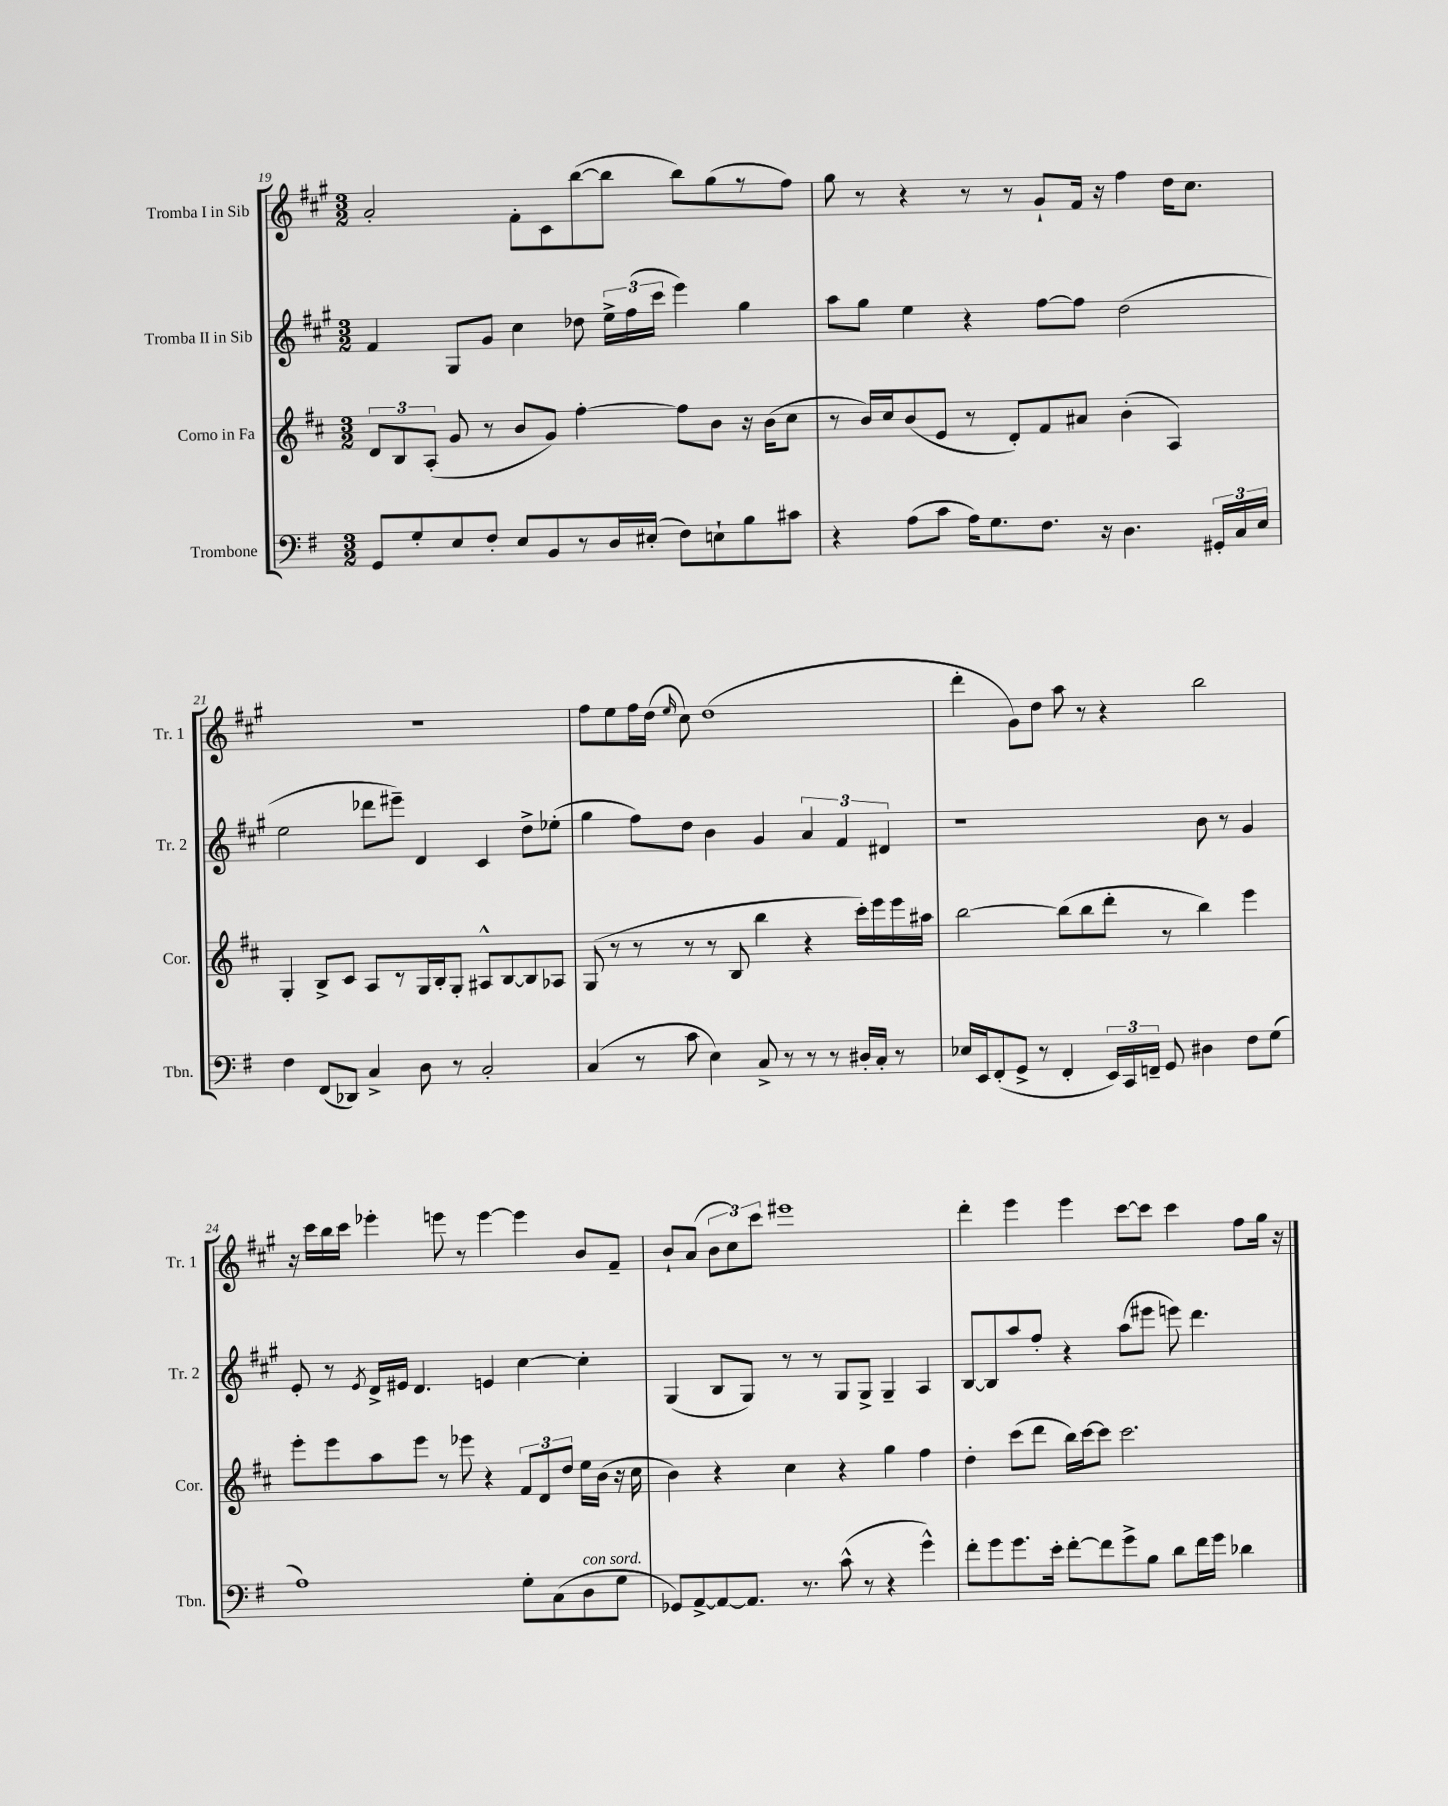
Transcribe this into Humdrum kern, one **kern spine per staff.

**kern	**kern	**kern	**kern
*staff4	*staff3	*staff2	*staff1
*clefF4	*clefG2	*clefG2	*clefG2
*k[f#]	*k[f#c#]	*k[f#c#g#]	*k[f#c#g#]
*M3/2	*M3/2	*M3/2	*M3/2
8GG/L	12d/L	4f#/	2a'/
.	12B/	.	.
8G'/	.	.	.
.	(12A'/J	.	.
8E/	8g/	8G#/L	.
8F#'/J	8r	8g#/J	.
8E/L	8b/L	4cc#\	8f#'\L
8BB/	8g/J)	.	8c#\
8r	[4ff#'\	8dd-\	([8bb\
16D/L	.	24ee^\LL	8bb\]J
.	.	(24ff#\	.
(16E#'/JJ	.	.	.
.	.	24ccc#\JJ	.
8F#\L)	8ff#\]L	4eee\)	8bb\L)
8E`\	8b\J	.	(8gg#\
8B\	16r	4gg#\	8r
.	(16b\LK	.	.
8c#\J	8cc#\J	.	8ff#\J)
=	=	=	=
4r	8r	8aa\L	8gg#\
.	16b/LL)	8gg#\J	8r
.	16cc#/J	.	.
(8A\L	(8b/	4ee\	4r
8c\J	8e/J	.	.
16A\LK)	8r	4r	8r
8.G\	.	.	.
.	8d'/L)	.	8r
8.F#\J	8f#/	[8ff#\L	8g#`/L
.	8a#/J	8ff#\]J	16f#/Jk
16r	.	.	16r
4.D\	(4b'\	(2dd\	4ff#\
.	4A/)	.	16dd\LK
.	.	.	8.cc#\J
24GG#'/LL	.	.	.
24C/	.	.	.
24E/JJ	.	.	.
=	=	=	=
4F#\	4G'/	2ee\	1.r
(8FF#/L	8B^/L	.	.
8DD-/J)	8c#/J	.	.
4C^/	8A/L	8ddd-\L	.
.	8r	8eee#~\J)	.
8D\	16G/L	4d/	.
.	16B'/J	.	.
8r	8G'/J	.	.
2C'/	8A#^^/L	4c#/	.
.	[8B/	.	.
.	8B/]	8dd^\L	.
.	8A-/J	(8ee-'\J	.
=	=	=	=
(4C/	(8G/	4gg#\	8ff#\L
.	8r	.	8ee\
8r	8r	8ff#\L)	16ff#\L
.	.	.	(16dd\JJ
.	.	.	16qqee/
8c\	8r	8dd\J	8cc#\)
4E\)	8r	4b\	(1dd
.	8B/	.	.
8C^/	4bb\	4g#/	.
8r	.	.	.
8r	4r	6a/	.
8r	.	.	.
.	.	6f#/	.
16D#'/LL	16ccc#'\LL)	.	.
16C'/JJ	16eee\	.	.
.	.	6d#/	.
8r	16eee\	.	.
.	16aa#\JJ	.	.
=	=	=	=
16E-/LL	[2bb\	1r	4ddd'\
16EE/J	.	.	.
(8FF#'/	.	.	.
8GG^/J	.	.	8g#\L)
8r	.	.	8dd\J
4FF#'/	(8bb\]L	.	8aa\
.	8bb\	.	8r
24EE/LL)	8ddd'\J	.	4r
24CC/	.	.	.
24FF~/JJ	.	.	.
8GG/	8r	.	.
4D#\	4bb\)	8b\	2bb\
.	.	8r	.
8F#\L	4eee\	4g#/	.
(8G\J	.	.	.
=	=	=	=
1A)	8eee'\L	8e'/	16r
.	.	.	16ccc#\LL
.	8eee\	8r	16bb\
.	.	.	16ccc#\JJ
.	.	8qe/	.
.	8aa\	16d^/LL	4eee-'\
.	.	16e#/JJ	.
.	8eee\J	4.d/	.
.	8r	.	8eee\
.	8eee-\	.	8r
.	4r	4e/	[4eee\
8G'\L	12f#/L	[4cc#\	4eee\]
.	12d/	.	.
(8C\	.	.	.
.	12dd/J	.	.
8D\	16ee\LL	4cc#'\]	8b/L
.	(16b\JJ	.	.
8G\J	16r	.	8f#~/J
.	16cc#\	.	.
=	=	=	=
8GG-/L)	4b\)	(4G#/	8b`/L
[8AA^/	.	.	(8a/J
8AA/_	4r	8B/L	12b\L
.	.	.	12cc#\)
8.AA/]J	.	8G#/J)	.
.	.	.	12ccc#\J
.	4cc#\	8r	1eee#
8.r	.	.	.
.	.	8r	.
(8c^^\	4r	8G#/L	.
8r	.	8G#^/J	.
4r	4gg\	4G#~/	.
4g^^\)	4ff#\	4A/	.
=	=	=	=
8f#'\L	4dd'\	[8B/L	4ddd'\
8g\	.	8B/]	.
8.g\	(8ccc#\L	8aa/	4eee\
.	8ddd\J	8ff#'/J	.
16e'\Jk	.	.	.
[8f#'\L	16bb\LL)	4r	4eee\
.	[16ccc#\J	.	.
8f#\]	8ccc#\]J	.	.
8g^\	2.ccc#\	(8aa\L	[8ccc#\L
8B\J	.	8eee#\J	8ccc#\]J
8d\L	.	8eee\)	4ccc#\
16f#\L	.	4.ddd\	.
16g\JJ	.	.	.
4d-\	.	.	8ff#\L
.	.	.	16gg#\Jk
.	.	.	16r
==	==	==	==
*-	*-	*-	*-
